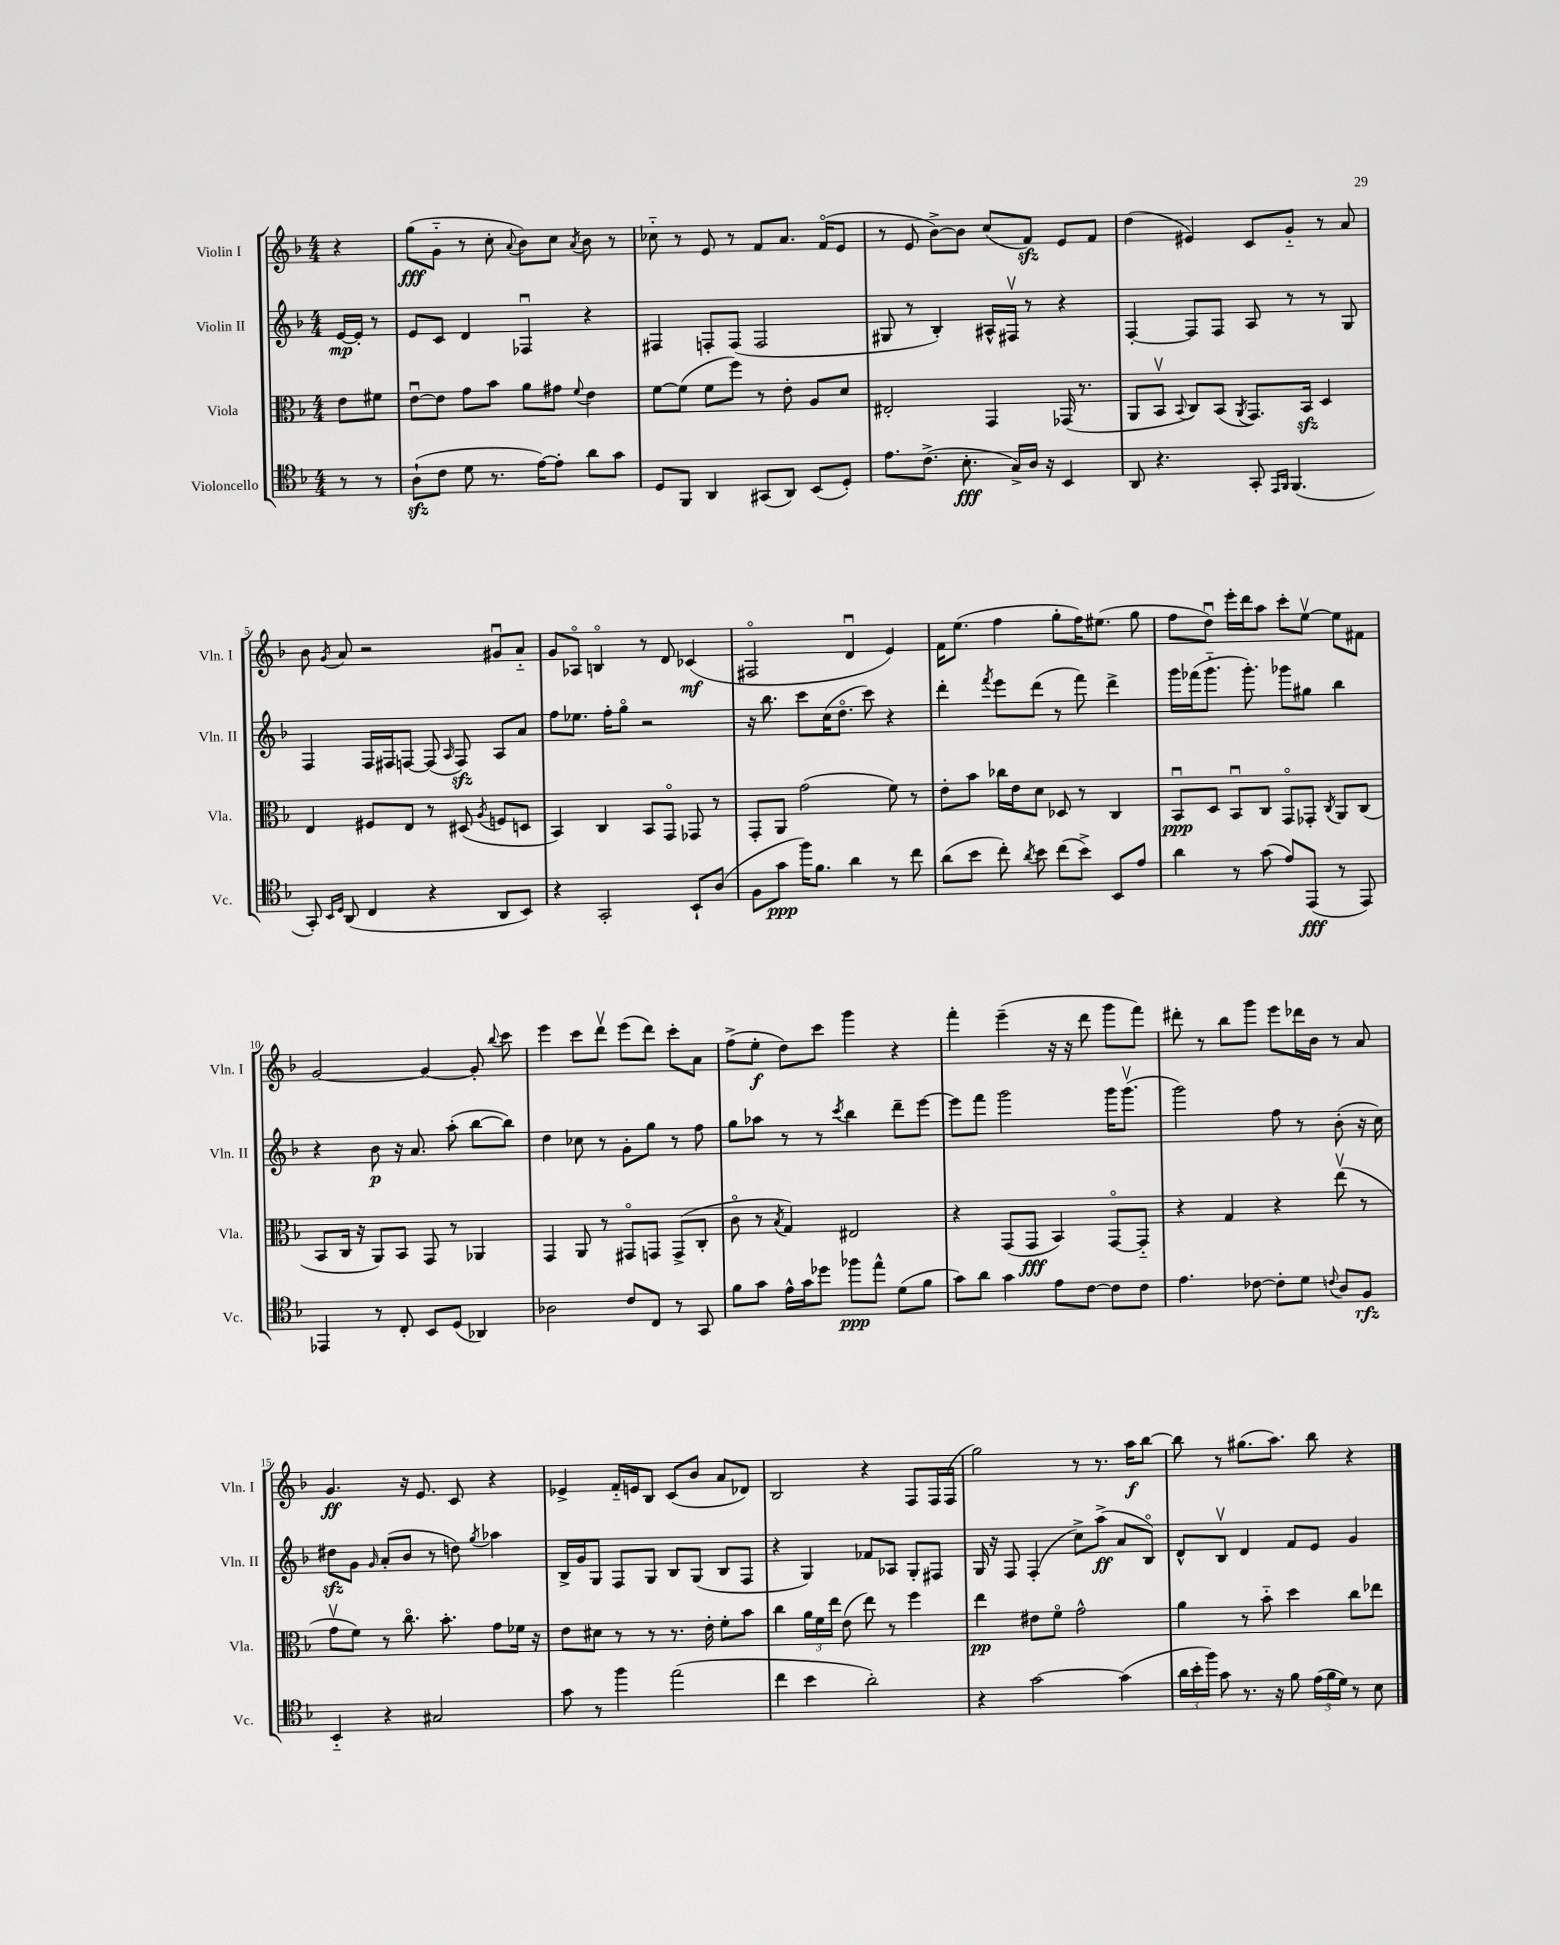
<<
\new StaffGroup <<
\new Staff = "s0" \with { instrumentName = "Violin I" shortInstrumentName = "Vln. I" } {
    \clef treble \key f \major \numericTimeSignature \time 4/4 \partial 4
    \autoBeamOff r4 |
    g''8[\fff( g'8]-_ r8 c''8-. \appoggiatura { a'8 } bes'8[) c''8] \acciaccatura { a'8 } bes'8 r8 |
    ces''8-_ r8 e'8 r8 f'8[ a'8.] f'16[\flageolet( e'8] |
    r8 e'8 bes'8[~->) bes'8] c''8[( f'8]\sfz) e'8[ f'8] |
    d''4( eis'4) c'8[ g'8]-_ r8 a'8 |
    bes'8 \acciaccatura { g'8 } a'8 r2 gis'8[\downbow a'8]-_ |
    g'8[ aes8]\flageolet b4\flageolet r8 d'8 ces'4\mf( |
    fis2\flageolet d'4\downbow e'4) |
    f'16[ e''8.]( f''4 g''8[-. f''16) eis''8.]( g''8 |
    f''8[ d''8]\downbow) e'''16[-. d'''16 a''8] c'''8[-. e''8]~\upbow e''8[ fis'8] |
    g'2~ g'4~ g'8-. \appoggiatura { bes''8 } c'''8 |
    e'''4 c'''8[ d'''8]\upbow e'''8[( d'''8]) c'''8[-. a'8] |
    f''8[->( e''8]-.\f d''8[) c'''8] g'''4 r4 |
    f'''4-. e'''4--( r16 r16 d'''8 g'''8[ f'''8]) |
    dis'''8-. r8 bes''8[ g'''8] e'''8[ des'''16 bes'16] r8 a'8 |
    g'4.\ff r16 e'8. c'8 r4 |
    ees'4-> f'16[-_ e'16 bes8] c'8[( bes'8] a'8[ des'8]) |
    bes2 r4 f8[ f16 f16]( |
    g''2) r8 r8. a''16[\f bes''8]~ |
    bes''8 r8 gis''8.[( a''8.]) bes''8 r4 \bar "|." |
}
\new Staff = "s1" \with { instrumentName = "Violin II" shortInstrumentName = "Vln. II" } {
    \clef treble \key f \major \numericTimeSignature \time 4/4 \partial 4
    \autoBeamOff e'16[~\mp e'16]-. r8 |
    e'8[ c'8] d'4 fes4\downbow r4 |
    fis4 f8[-. f8]( f2 |
    gis8 r8 bes4-.) ais16[-^ fis16]\upbow r8 r4 |
    f4~-. f8[ f8] a8 r8 r8 g8 |
    f4 f16[ fis16 f8]~ f8( \grace { a16 } f8\sfz) a8[ a'8] |
    f''8[ ees''8.] f''16[-. g''8]\flageolet r2 |
    r16 bes''8. c'''8[ c''16( d''8.]\flageolet c'''8) r4 |
    d'''4-. \acciaccatura { f'''8 } e'''8[ d'''8]( r8 f'''8) d'''4-> |
    g'''16[ fes'''16( g'''8.]-_ g'''8.-.) ges'''8[ gis''8] bes''4 |
    r4 bes'8\p r16 a'8. a''8-.( bes''8[~ bes''8]) |
    d''4 ces''8 r8 g'8[-. g''8] r8 f''8 |
    g''8[ aes''8] r8 r8 \acciaccatura { c'''8 } bes''4 d'''8[-- e'''8]~ |
    e'''8[ f'''8] g'''2 g'''16[ g'''8.]\upbow( |
    g'''2) f''8 r8 bes'8-.( r16 c''16) |
    dis''8[\sfz g'8] \grace { g'16 } a'8[-.( bes'8] r8 d''8) \acciaccatura { g''8 } aes''4 |
    bes16[-> g'16 g8] f8[ g8] bes8[ g8]( bes8[ f8] |
    r4 g4) fes'8[ aes8] g8[-. fis8] |
    g16 r16 f8 f4-.( c''8[->) a''8]->\ff( a'8[ bes8]\flageolet) |
    d'8[-^ bes8]\upbow d'4 f'8[ e'8] g'4 \bar "|." |
}
\new Staff = "s2" \with { instrumentName = "Viola" shortInstrumentName = "Vla." } {
    \clef alto \key f \major \numericTimeSignature \time 4/4 \partial 4
    \autoBeamOff e'8[ fis'8] |
    e'8[~\downbow e'8] g'8[ bes'8] a'8[ gis'8] \appoggiatura { f'8 } e'4 |
    f'8[~ f'8]( f'8[ f''8]) r8 e'8-. a8[ d'8] |
    eis2-. g,4 ges,16( r8. |
    a,8[ bes,8]\upbow \appoggiatura { bes,8 } c8[) bes,8]( \acciaccatura { a,8 } g,8.[) bes,16]\sfz d4 |
    e4 fis8[ e8] r8 dis8( \acciaccatura { a8 } f8[ d8] |
    bes,4) c4 bes,8[ g,8]\flageolet ges,8 r8 |
    g,8[-. a,8] g'2( f'8) r8 |
    e'8[-. bes'8] ces''16[ e'16 d'8] des8 r8 c4 |
    bes,8[\downbow\ppp d8] bes,8[\downbow c8] g,8[\flageolet ges,8]-. \acciaccatura { c8 } a,8[ c8]( |
    bes,8[ c16] r16 a,8[) bes,8] g,8 r8 aes,4 |
    g,4 a,8 r8 gis,8[\flageolet g,8] g,8[->( c8]-. |
    c'8\flageolet r8 \acciaccatura { bes8 } g4) eis2 |
    r4 g,8[( g,8]\fff bes,4) g,8[~\flageolet g,8]-_ |
    r4 g4 r4 e''8\upbow( r8 |
    g'8[\upbow f'8]) r8 c''8.\flageolet bes'8.-. g'8[ fes'16] r16 |
    e'8[ dis'8] r8 r8 r8. e'16-. f'8[-. bes'8] |
    c''4 \tuplet 3/2 { a'16[ f'16 e''16] } e'8( e''8) r8 f''4 |
    e''4\pp eis'8[ f'8]\flageolet g'2-^ |
    a'4 r8 bes'8-_ d''4 c''8[ ees''8] \bar "|." |
}
\new Staff = "s3" \with { instrumentName = "Violoncello" shortInstrumentName = "Vc." } {
    \clef tenor \key f \major \numericTimeSignature \time 4/4 \partial 4
    \autoBeamOff r8 r8 |
    a8[-!\sfz( c'8] d'8 r8. e'16[~) e'8]-. a'8[ g'8] |
    d8[ f,8] a,4 gis,8[( a,8]) bes,8[( d8]-.) |
    e'8.[ c'8.]->( bes8.-.\fff g16[->) a16] r16 bes,4 |
    a,8 r4. g,8-. \grace { e,16[ f,16] } f,4.( |
    g,8-.) \grace { bes,16[ d16] } a,8( c4 r4 a,8[ bes,8]) |
    r4 g,2-. bes,8[-! a8]( |
    f8[ g'8]\ppp f''16[) f'8.] a'4 r8 c''8 |
    a'8[( bes'8] c''8-.) \acciaccatura { a'8 } bes'8 c''8[( bes'8]->) bes,8[ e'8] |
    a'4 r8 g'8( e'8[) e,8]\fff( r8 e,8) |
    ees,4 r8 c8-. bes,8[ d8]( aes,4) |
    aes2 c'8[ c8] r8 g,8 |
    f'8[ g'8] e'16[-^ g'16 des''8] fes''8[\ppp e''8]-^ d'8[( f'8] |
    g'8[) a'8] g'4 e'8[ c'8]~ c'8[ c'8] |
    e'4. ces'8~ ces'8[-. d'8] \appoggiatura { c'8 } a8[ f8]\rfz |
    bes,4-_ r4 gis2 |
    g'8 r8 f''4 e''2( |
    c''4 bes'4 a'2-.) |
    r4 g'2~ g'4( |
    \tuplet 3/2 { a'16[ bes'16-. f''16]) } g'8 r8. r16 f'8 \tuplet 3/2 { e'16[( f'16 d'16]) } r8 bes8 \bar "|." |
}
>>
>>
